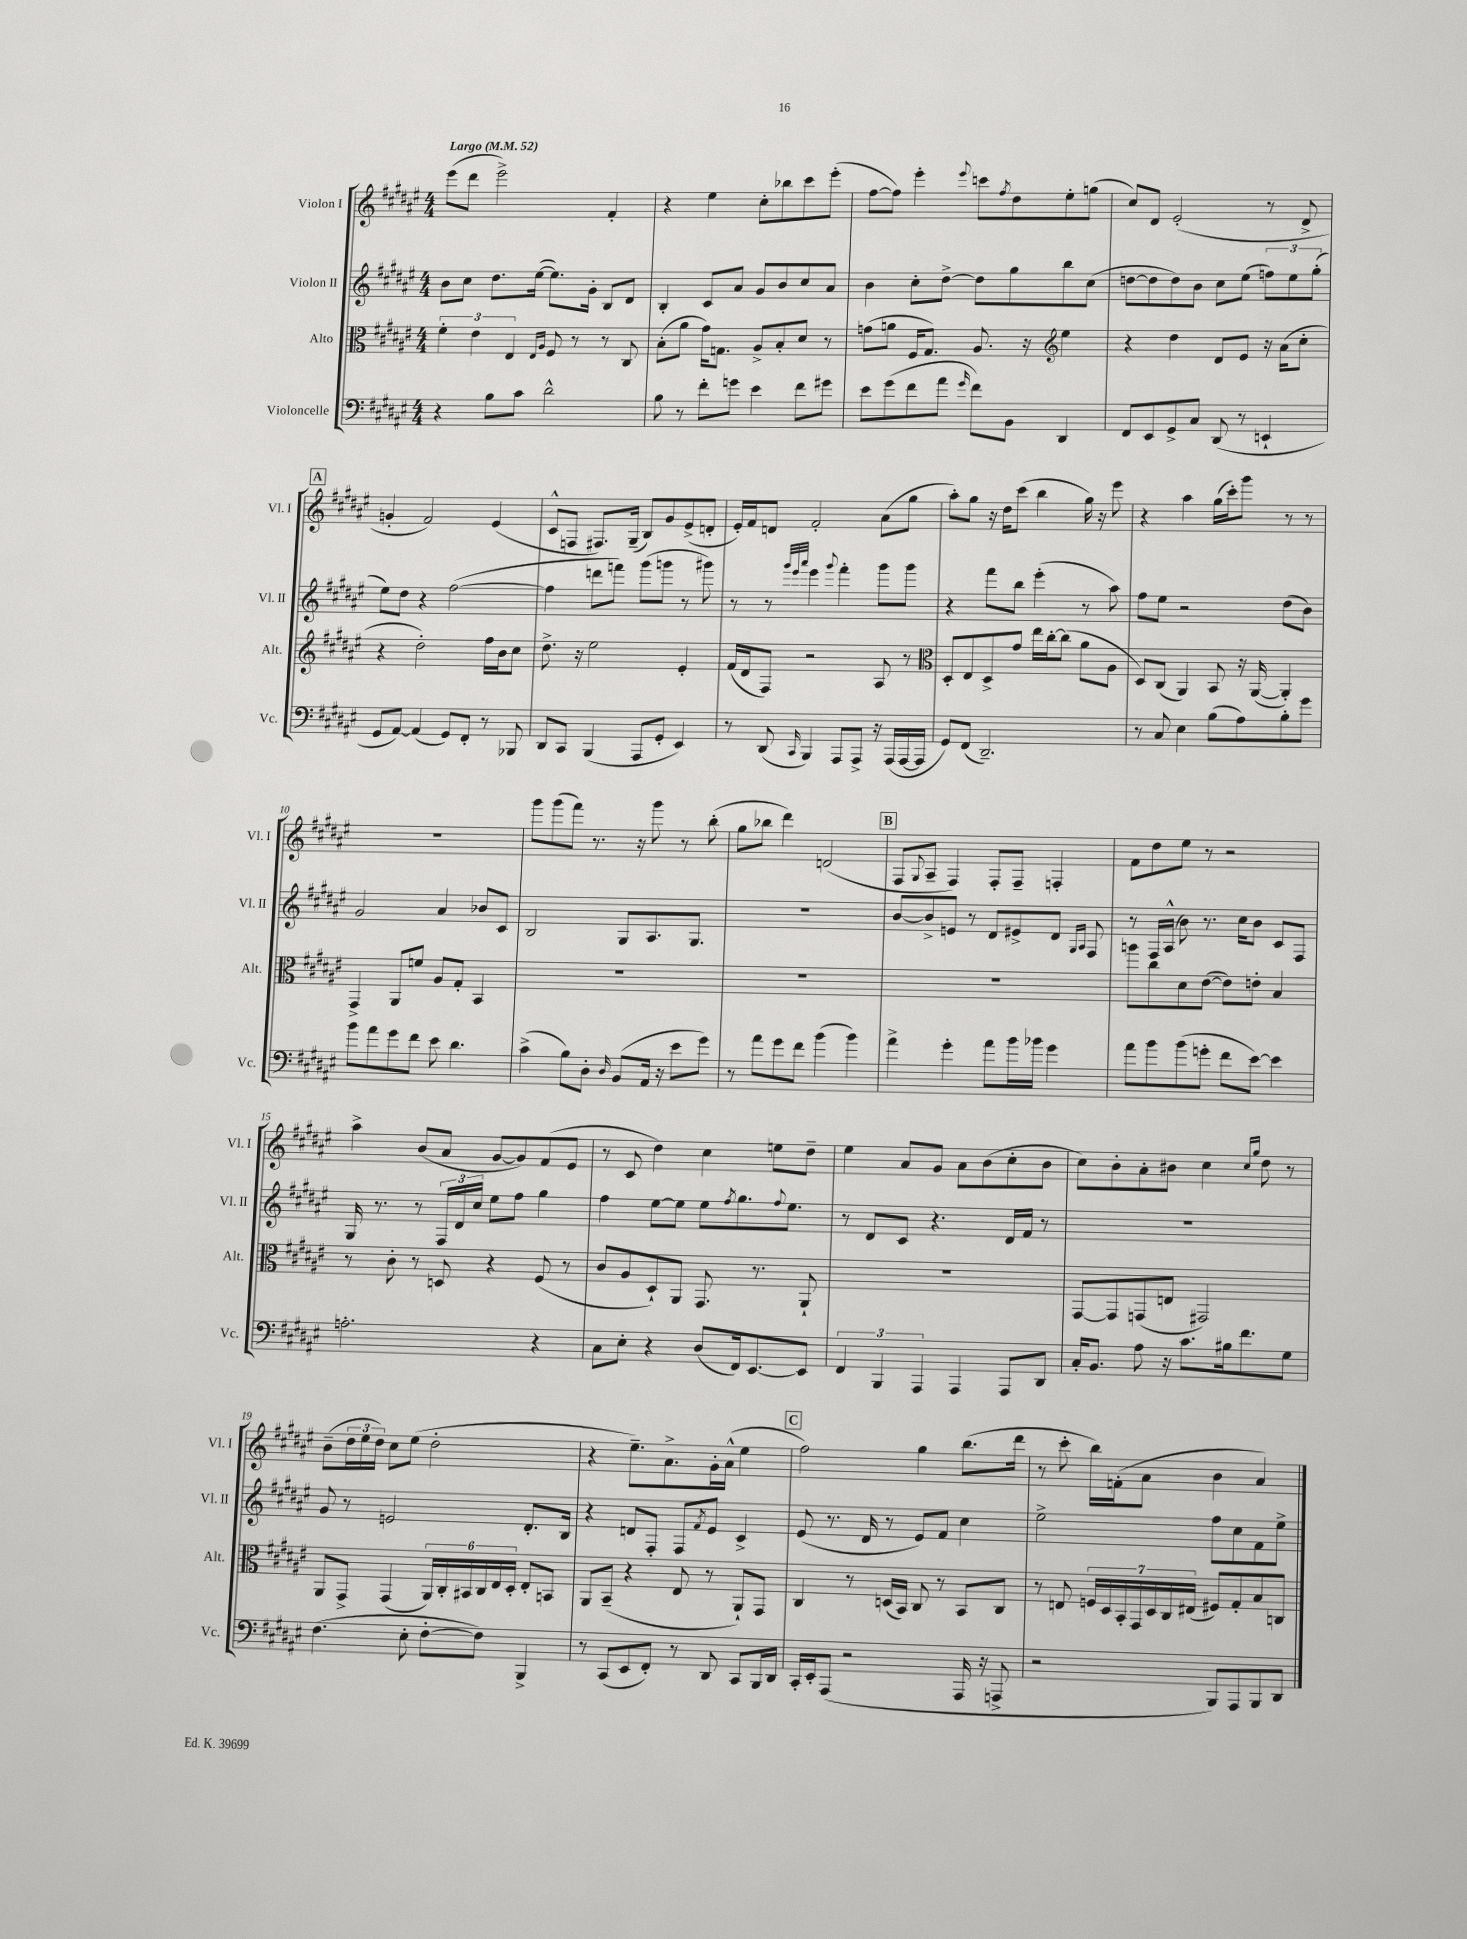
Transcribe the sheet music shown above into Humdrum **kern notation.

**kern	**kern	**kern	**kern
*part4	*part3	*part2	*part1
*staff4	*staff3	*staff2	*staff1
*I"Violoncelle	*I"Alto	*I"Violon II	*I"Violon I
*I'Vc.	*I'Alt.	*I'Vl. II	*I'Vl. I
*clefF4	*clefC3	*clefG2	*clefG2
*k[f#c#g#d#a#e#]	*k[f#c#g#d#a#e#]	*k[f#c#g#d#a#e#]	*k[f#c#g#d#a#e#]
*M4/4	*M4/4	*M4/4	*M4/4
*MM52	*MM52	*MM52	*MM52
=1	=1	=1	=1
!	!	!	!LO:TX:a:B:t=Largo
4r	6f#'\	8b\L	(8eee#\L
.	.	8cc#\J	8ddd#\J
.	6e#\	.	.
8B\L	.	8.dd#\L	2eee#^\)
.	6E#/	.	.
8c#\J	.	.	.
.	.	([16ee#\Jk	.
.	16qqE#/LL	.	.
.	16qqA#/JJ	.	.
2d#^^\	8F#/	8.ee#\L])	.
.	8r	.	.
.	.	16g#'\Jk	.
.	8r	8B/L	4f#'/
.	8C#/	8d#/J	.
=2	=2	=2	=2
8B\	(8B'\L	4B'/	4r
8r	8a#\J	.	.
8f#'\L	16g#\KL)	8c#/L	4ee#\
.	8.Gn\J	.	.
8gn\J	.	8a#/J	.
4e#\	8A#^/L	8g#/L	8cc#'\L
.	8B'/	8b/	8bb-X\
8f#\L	8d#/J	8cc#/	8ccc#\
8g#X\J	8r	8a#/J	(8eee#'\J
=3	=3	=3	=3
8e#\L	(8gn\L	4b\	[8ff#\L
(8g#\	8an\J	.	8ff#\J])
8f#\	16F#/KL	8cc#'\L	4eee#'\
.	8.G#/J)	.	.
8a#\J	.	[8dd#^\J	.
16qqg#/	.	.	8qqeee#/
8f#\L)	8.A#/	8dd#\L]	8cccn\L
.	.	.	8qff#/
8BB\J	.	8gg#\	8dd#\
.	16r	.	.
*	*clefG2	*	*
4DD#/	4ee#\	8bb\	8ee#'\
.	.	(8cc#\J	(8ggn\J
=4	=4	=4	=4
8FF#/L	4r	[8ddn\L	8cc#/L)
8EE#/	.	8dd\]	8d#/J
8GG#^/	4dd#\	8dd\)	(2e#'/
8C#/J	.	8b\J	.
(8DD#/	8d#/L	8cc#\L	.
8r	8e#/J	(8ee#\J	.
4EEn`/	16r	12ffn\L)	8r
.	(16a#\KL	.	.
.	.	12ee#\	.
.	8cc#'\J	.	8d#^/
.	.	(12gg#'\J	.
!!LO:LB:g=z
!!LO:REH:place=s1:t=A
=5	=5	=5	=5
8GG#/L	4r	8ee#\L)	4gn'/
[8AA#/J)	.	8dd#\J	.
(4AA#/]	2dd#'\)	4r	2f#/)
8GG#/L)	.	([2ff#\	.
8FF#'/J	.	.	.
8r	16ff#\LL	.	(4e#/
.	16b\J	.	.
8BBB-X/	8cc#\J	.	.
=6	=6	=6	=6
8DD#/L	8.dd#^\	4ff#\]	8c#^^/L
8CC#/J	.	.	8Fn/J
.	16r	.	.
(4BBB/	2ee#\	8dddn\L	8.F#X/L)
.	.	8fffn\J)	.
.	.	.	(16G#~/Jk
8AAA#/L	.	(8ggg#\L	8B/L)
8GG#'/J	.	8gggn\J	8g#/
4EE#/)	4e#'/	8r	(8e#^/
.	.	8ggg#X\)	8dn'/J
=7	=7	=7	=7
8r	(16f#/LL	8r	16e#'/LL)
.	16d#/J	.	16f#/J
(8DD#/	8F#/J)	8r	8dn/J
.	.	32qqggg#/LLL	.
.	.	32qqeee#/	.
16qqCC#/	.	32qqaaa#/JJJ	.
4BBB/)	2r	4eee#\	2f#'/
.	.	8qqggg#/	.
8AAA#/L	.	4fff#'\	.
8AAA#^/J	.	.	.
16r	8A#/	8ggg#\L	(8a#\L
(16AAA#/LL	.	.	.
[16AAA#/	8r	8ggg#\J	8gg#\J
16AAA#/JJ]	.	.	.
=8	=8	=8	=8
*	*clefC3	*	*
8GG#/L)	8D#'/L	4r	8aa#'\L)
(8FF#/J	8E#/	.	8gg#\J
2.DD#~/)	8D#^/	8fff#\L	16r
.	.	.	16dd#\KL
.	8g#/J	8bb\J	(8ccc#\J
.	16ee#\LL	(4eee#'\	4bb\
.	[16cc#'\J	.	.
.	(8cc#\J]	.	.
.	8a#\L	8r	16gg#\)
.	.	.	16r
.	8A#\J	8aa#\)	8eee#\
=9	=9	=9	=9
8r	8D#/L)	8ff#\L	4r
8C#/	(8C#/J	8ee#\J	.
4E#\	4AA#/)	2r	4aa#\
(8B\L	8BB/	.	(16gg#\LL
.	.	.	16ccc#'\J)
8A#\)	16r	.	8ggg#\J
.	([16AA#/	.	.
8B'\	4AA#'/])	(8dd#\L	8r
8g#\J	.	8b\J)	8r
!!LO:LB:g=z
=10	=10	=10	=10
8b\L	4GG#^/	2g#/	1r
8a#\	.	.	.
8g#\	8AA#/L	.	.
8f#\J	8fn/J	.	.
8e#\	8A#/L	4a#/	.
4.d#\	8G#'/J	.	.
.	4BB/	8b-X/L	.
.	.	8c#/J	.
=11	=11	=11	=11
(4c#^\	1r	2B/	8ggg#\L
.	.	.	(8ggg#\
8B\L)	.	.	8fff#\J)
8D#'\J	.	.	8.r
16qqD#/	.	.	.
(8BB/L	.	8G#/L	.
.	.	.	16r
16AA#/Jk	.	8.A#/	8ggg#\
16r	.	.	.
8e#\L	.	.	8r
.	.	8.G#/J	.
8g#\J)	.	.	(8bb'\
=12	=12	=12	=12
8r	1r	1r	8gg#\L
8a#\L	.	.	8bb-X\J
8g#\	.	.	4ddd#\)
8f#\J	.	.	.
(4b\	.	.	(2dn/
4b\)	.	.	.
!!LO:REH:place=s1:t=B
=13	=13	=13	=13
4a#^\	1r	[8b/L	8F#/L
.	.	.	8qqG#/
.	.	8b^/]	8A#~/J
4g#'\	.	8en/J	4F#/)
.	.	8r	.
8a#\L	.	8d#/L	8F#'/L
16b\L	.	8e#X^/	8F#~/J
16b-X\JJ	.	.	.
4g#\	.	8d#/J	4Fn'/
.	.	16qqG#/LL	.
.	.	16qqA#/JJ	.
.	.	8F#/	.
=14	=14	=14	=14
8a#\L	8aan\L	8r	8f#\L
8b\	8cc#\	16F#/LL	8dd#\
.	.	(16A#^^/JJ	.
(8b\	8d#\	8b\)	8ee#\J
8gn'\J	([8e#\J	8.r	8r
8f#\L	8e#\L])	.	2r
.	.	16cc#\KL	.
[8e#\J)	8en'\J	8b\J	.
4e#\]	4B/	8c#/L	.
.	.	8F#/J	.
!!LO:LB:g=z
=15	=15	=15	=15
2.An'\	8r	16G#/	4aa#^\
.	.	8.r	.
.	8c#'\	.	.
.	8r	8r	(8b/L
.	8Dn/	24F#/LL	8a#/J
.	.	24d#/	.
.	.	24cc#/JJ	.
.	4r	8ee#\L	[8g#/L
.	.	8ff#\J	8g#/])
4r	(8F#/	4gg#\	(8f#/
.	8r	.	8e#/J
=16	=16	=16	=16
8C#\L	8c#/L	4ff#\	8r
8E#'\J	8A#/	.	8c#/
4r	8D#`/)	[8ee#\L	4dd#\)
.	8AA#/J	8ee#\J]	.
(8D#/L	8.GG#/	8ee#\L	4cc#\
.	.	8qff#/	.
16FF#/k)	.	8.gg#\	.
[8.EE#/	8.r	.	.
.	.	.	8een\L
.	.	8qqff#/	.
.	.	8.ee#\J	.
8EE#/J]	8AA#`/	.	8dd#~\J
=17	=17	=17	=17
6FF#/	1r	8r	4ee#\
.	.	8d#/L	.
6BBB/	.	.	.
.	.	8c#/J	8a#/L
6AAA#/	.	.	.
.	.	4.r	8g#/J
4AAA#/	.	.	8a#\L
.	.	.	(8b\
8AAA#/L	.	16d#/LL	8cc#'\
.	.	16f#/JJ	.
8DD#/J	.	8r	8b\J
=18	=18	=18	=18
16C#'/KL	[8GG#/L	1r	8cc#\L)
8.BB/J	.	.	.
.	8GG#/]	.	8b'\
8A#\	(8GGn/	.	8a#'\
16r	8En/J	.	8b#X\J
8.c#\L	.	.	.
.	2GG#X/)	.	4cc#\
16B#X\k	.	.	.
8.f#\	.	.	.
.	.	.	16qqcc#/LL
.	.	.	16qqgg#/JJ
.	.	.	8dd#\
8G#\J	.	.	8r
!!LO:LB:g=z
=19	=19	=19	=19
(4.F#\	8AA#/L	8g#/	(8b~\L
.	8GG#^/J	8r	24dd#\L
.	.	.	24ee#\
.	.	.	24dd#\JJ)
.	(4GG#/	2en/	8cc#\L
8E#'\	.	.	(8ee#\J
[8F#'\L	24AA#/LL)	.	2dd#'\
.	24C#'/	.	.
.	24BB#X/	.	.
8F#\J])	24C#/	.	.
.	24E#/	.	.
.	24D#'/JJ	.	.
4BBB^/	8E#'/L	8.d#'/L	.
.	8BBn/J	.	.
.	.	16B/Jk	.
=20	=20	=20	=20
8r	8AA#/L	4r	4r
(8CC#/L	(8BB~/J	.	.
8EE#/	4r	8dn/L	8.ee#~\L)
8FF#'/J)	.	8F#'/J	.
.	.	.	8.a#^\
8r	8E#/	8F#/L	.
.	.	8qf#/	.
8DD#/	8r	8e#/J	16g#'\L
.	.	.	(16a#^^\JJ
8CC#/L	8AA#`/L)	4c#^/	4ee#\
16BBB/L	8GG#/J	.	.
16DD#/JJ	.	.	.
!!LO:REH:place=s1:t=C
=21	=21	=21	=21
16CC#'/LL	4C#/	(8e#/	2ff#\)
16EE#'/J	.	.	.
(8AAA#/J	.	8.r	.
2r	8r	.	.
.	.	16d#/	.
.	(16Dn/LL	8r	.
.	16BB/JJ)	.	.
.	8C#/	8e#/L)	4gg#\
.	8r	8f#/J	.
16AAA#/	8BB/L	4cc#\	(8.bb\L
16r	.	.	.
8AAAn^/	8C#/J	.	.
.	.	.	16ddd#\Jk
=22	=22	=22	=22
2r	8r	2ee#^\	8r
.	8En/	.	8ccc#'\
.	28Fn/LL	.	16bb\LL)
.	28D#/	.	.
.	.	.	(16fn'\J
.	28BB'/	.	.
.	28GG#/	.	.
.	.	.	8a#\J
.	28D#/	.	.
.	28C#/	.	.
.	(28E#X/JJ	.	.
8BBB/L)	8F#X/L)	8ff#\L	4b\
8AAA#/	8G#'/	8cc#\	.
8BBB/	8B/	8f#\	4a#/)
8DD#/J	8Cn/J	8ee#^\J	.
==	==	==	==
*-	*-	*-	*-
